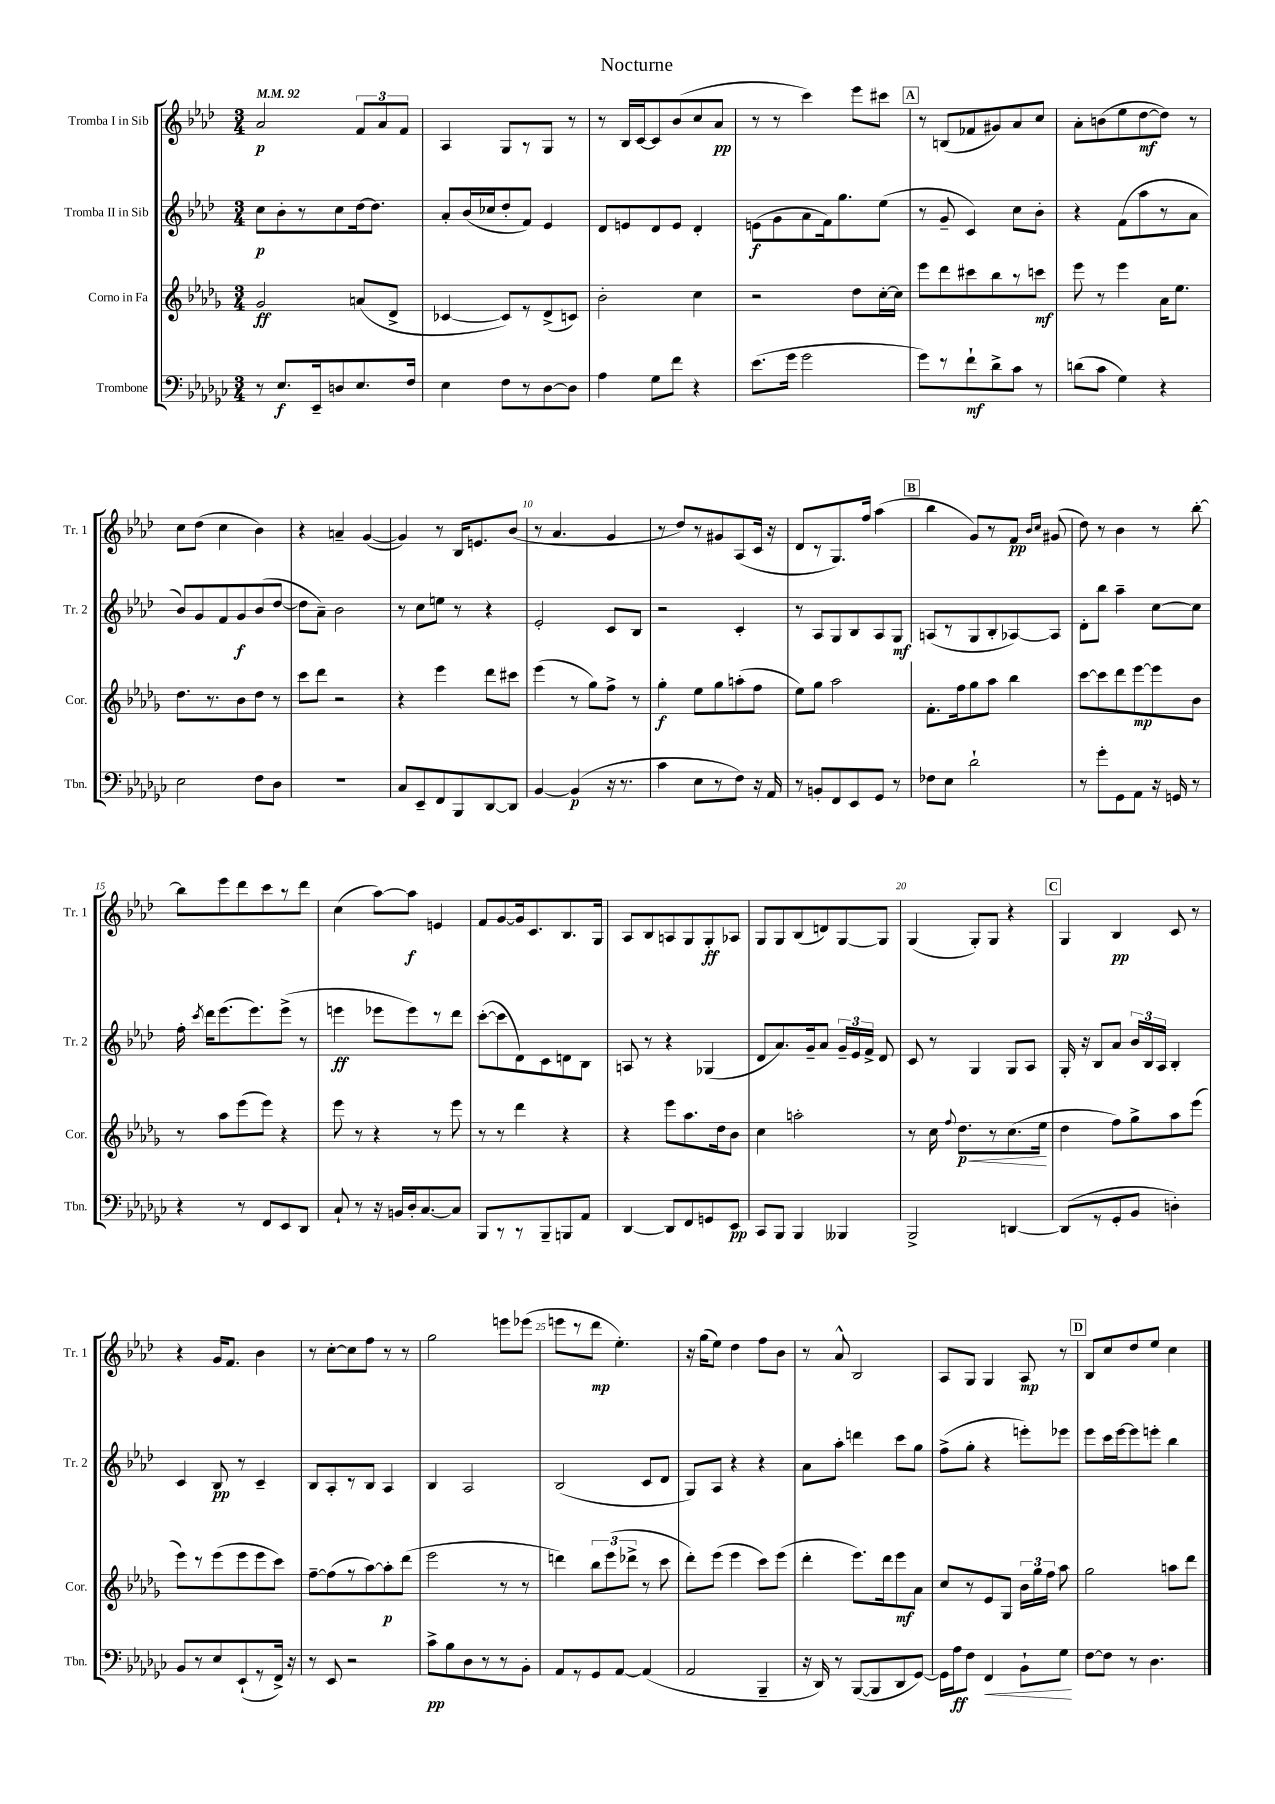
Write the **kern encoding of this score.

**kern	**kern	**kern	**kern
*staff4	*staff3	*staff2	*staff1
*clefF4	*clefG2	*clefG2	*clefG2
*k[b-e-a-d-g-c-]	*k[b-e-a-d-g-]	*k[b-e-a-d-]	*k[b-e-a-d-]
*M3/4	*M3/4	*M3/4	*M3/4
*MM92	*MM92	*MM92	*MM92
8r	2g-	8cc	2a-
8.E-	.	8b-'	.
.	.	8r	.
16EE-~	.	.	.
8D	.	8cc	.
8.E-	(8a	[16dd-	12f
.	.	8.dd-]	.
.	.	.	12a-
.	8d-^	.	.
.	.	.	12f
16F	.	.	.
=	=	=	=
4E-	[4c-	8a-'	4A-
.	.	(16b-	.
.	.	16cc-	.
8F	8c-])	8dd-'	8G
8r	8r	8f)	8r
[8D-	(8d-^	4e-	8G
8D-]	8c)	.	8r
=	=	=	=
4A-	2b-'	8d-	8r
.	.	8e	16B-
.	.	.	[16c
8G-	.	8d-	8c]
8f	.	8e	(8b-
4r	4cc	4d-'	8cc
.	.	.	8a-
=	=	=	=
(8.e-	2r	(8e	8r
.	.	8g	8r
16g-	.	.	.
2g-	.	8a-	4ccc)
.	.	16f)	.
.	.	8.gg	.
.	8dd-	.	8eee-
.	[16cc'	(8ee-	8ccc#
.	16cc]	.	.
=	=	=	=
8g-)	8eee-	8r	8r
8r	8ddd-	8g~	(8B
8f`	8ccc#	4c)	8f-
8d-^	8bb-	.	8g#)
8c-	8r	8cc	8a-
8r	8ccc	8b-'	8cc
=	=	=	=
(8d	8eee-	4r	8a-'
8c-	8r	.	(8b
4G-)	4eee-	(8f	8ee-
.	.	8aa-	[8dd-
4r	16a-	8r	8dd-])
.	8.ee-	.	.
.	.	8a-	8r
=	=	=	=
2E-	8.dd-	8b-)	8cc
.	.	8g	(8dd-
.	8.r	.	.
.	.	8f	4cc
.	8b-	8g	.
8F	8dd-	(8b-	4b-)
8D-	8r	[8dd-	.
=	=	=	=
2.r	8ccc	8dd-]	4r
.	8ddd-	8a-~)	.
.	2r	2b-	4a~
.	.	.	([4g
=	=	=	=
8C-	4r	8r	4g])
8EE-~	.	8cc	.
8FF	4eee-	8ee	8r
8BBB-	.	8r	16B-
.	.	.	8.e
[8DD-	8ddd-	4r	.
8DD-]	8ccc#	.	(8b-
=	=	=	=
[4BB-	(4eee-	2e-'	8r
.	.	.	4.a-
(4BB-]	8r	.	.
.	8gg-)	.	.
16r	8ff^	8c	4g
8.r	.	.	.
.	8r	8B-	.
=	=	=	=
4c-	4gg-'	2r	8r
.	.	.	8dd-)
8E-	8ee-	.	8r
8r	8gg-	.	8g#
8F)	(8aa'	4c'	(8A-
16r	8ff	.	16c
16AA-	.	.	16r
=	=	=	=
8r	8ee-)	8r	8d-
8BB'	8gg-	8A-	8r
8FF	2aa-	8G	8.G)
8EE-	.	8B-	.
.	.	.	16ff
8GG-	.	8A-	(4aa-
8r	.	8G	.
=	=	=	=
8F-	8.f'	(8A	4bb-
8E-	.	8r	.
.	16ff	.	.
2d-`	8gg-	8G	8g)
.	8aa-	8B-'	8r
.	4bb-	[8A-)	8f
.	.	.	16qqb-
.	.	.	16qqcc
.	.	8A-]	(8g#
=	=	=	=
8r	[8ccc	8d-'	8dd-)
8g-'	8ccc]	8bb-	8r
8GG-	8ddd-	4aa-~	4b-
8AA-	[8eee-	.	.
16r	8eee-]	[8cc	8r
16GG	.	.	.
8r	8b-	8cc]	[8bb-'
=	=	=	=
4r	8r	16ff'	8bb-]
.	.	8qccc	.
.	.	16ddd-	.
.	8aa-	(8.eee-	8eee-
8r	(8eee-	.	8ddd-
.	.	8.eee-)	.
8FF	8eee-)	.	8ccc
8EE-	4r	(8eee-^	8r
8DD-	.	8r	8ddd-
=	=	=	=
8C-`	8eee-	4eee	(4cc
8r	8r	.	.
16r	4r	8eee-	[8aa-)
16BB	.	.	.
16D-'	.	8eee-)	8aa-]
[8.C-	.	.	.
.	8r	8r	4e
8C-]	8eee-	8ddd-	.
=	=	=	=
8BBB-	8r	([8ccc'	8f
8r	8r	8ccc]	[8g
8r	4ddd-	8d-)	16g]
.	.	.	8.c
8BBB-~	.	8c	.
8BBB	4r	8d	8.B-
8AA-	.	8B-	.
.	.	.	16G
=	=	=	=
[4DD-	4r	8A	8A-
.	.	8r	8B-
8DD-]	8eee-	4r	8A
8FF	8.aa-	.	8G
8GG	.	(4G-	8G'
.	16dd-	.	.
8EE-	8b-	.	8A-
=	=	=	=
8CC-	4cc	8d-	8G
8BBB-	.	8.a-)	8G
4BBB-	2aa'	.	(8B-
.	.	16g~	.
.	.	8a-	8d)
4BBB--	.	24g~	[8G
.	.	24e-	.
.	.	24f^	.
.	.	8d-	8G]
=	=	=	=
2BBB-^	8r	8c	(4G
.	16cc	8r	.
.	8qqff	.	.
.	8.dd-	.	.
.	.	4G	8G')
.	8r	.	8G
[4DD	(8.cc	8G	4r
.	.	8A-	.
.	16ee-	.	.
=	=	=	=
(8DD]	4dd-	16G'	4G
.	.	16r	.
8r	.	8B-	.
8GG-'	8ff)	8a-	4B-
8BB-	8gg-^	24b-	.
.	.	24B-	.
.	.	24A-	.
4D')	8aa-	4B-'	8c
.	(8eee-	.	8r
=	=	=	=
8BB-	8eee-)	4c	4r
8r	8r	.	.
8E-	(8eee-	8B-	16g
.	.	.	8.f
(8EE-`	8eee-	8r	.
8r	8eee-	4c~	4b-
16FF^)	8ccc)	.	.
16r	.	.	.
=	=	=	=
8r	[8ff~	8B-	8r
8EE-	(8ff]	8A-'	[8cc'
2r	8r	8r	8cc]
.	[8aa-)	8B-	8ff
.	8aa-']	4A-	8r
.	(8ddd-	.	8r
=	=	=	=
8c-^	2eee-	4B-	2gg
8B-	.	.	.
8D-	.	2A-	.
8r	.	.	.
8r	8r	.	8eee
8BB-'	8r	.	(8eee-
=	=	=	=
8AA-	4ddd)	(2B-	8eee
8r	.	.	8r
8GG-	12bb-	.	8ddd-
.	(12eee-	.	.
[8AA-	.	.	4.ee-')
.	12ddd-^	.	.
(4AA-]	8r	8c	.
.	8ccc	8d-	.
=	=	=	=
2AA-	8ddd-')	8G)	16r
.	.	.	(16gg
.	(8eee-	8A-	8ee-)
.	4eee-	4r	4dd-
4BBB-~	8ccc)	4r	8ff
.	(8eee-	.	8b-
=	=	=	=
16r	4ddd-'	8a-	8r
16DD-)	.	.	.
8r	.	8aa-'	8a-^^
([8BBB-	8.eee-)	4ddd	2B-
8BBB-]	.	.	.
.	16ddd-	.	.
8DD-	8eee-	8ccc	.
[8GG-)	8a-	8gg	.
=	=	=	=
16GG-]	8cc	(8ff^	8A-
16A-	.	.	.
8F	8r	8gg'	8G
4FF	8e-	4r	4G
.	8G-	.	.
8BB-`	24b-	8eee')	8A-
.	24gg-	.	.
.	24ff	.	.
8G-	8aa-	8eee-	8r
=	=	=	=
[8F	2gg-	8eee-	8B-
8F]	.	16ccc	8cc
.	.	[16eee-	.
8r	.	8eee-]	8dd-
4.D-	.	8eee'	8ee-
.	8aa	4bb-	4cc
.	8ddd-	.	.
==	==	==	==
*-	*-	*-	*-
